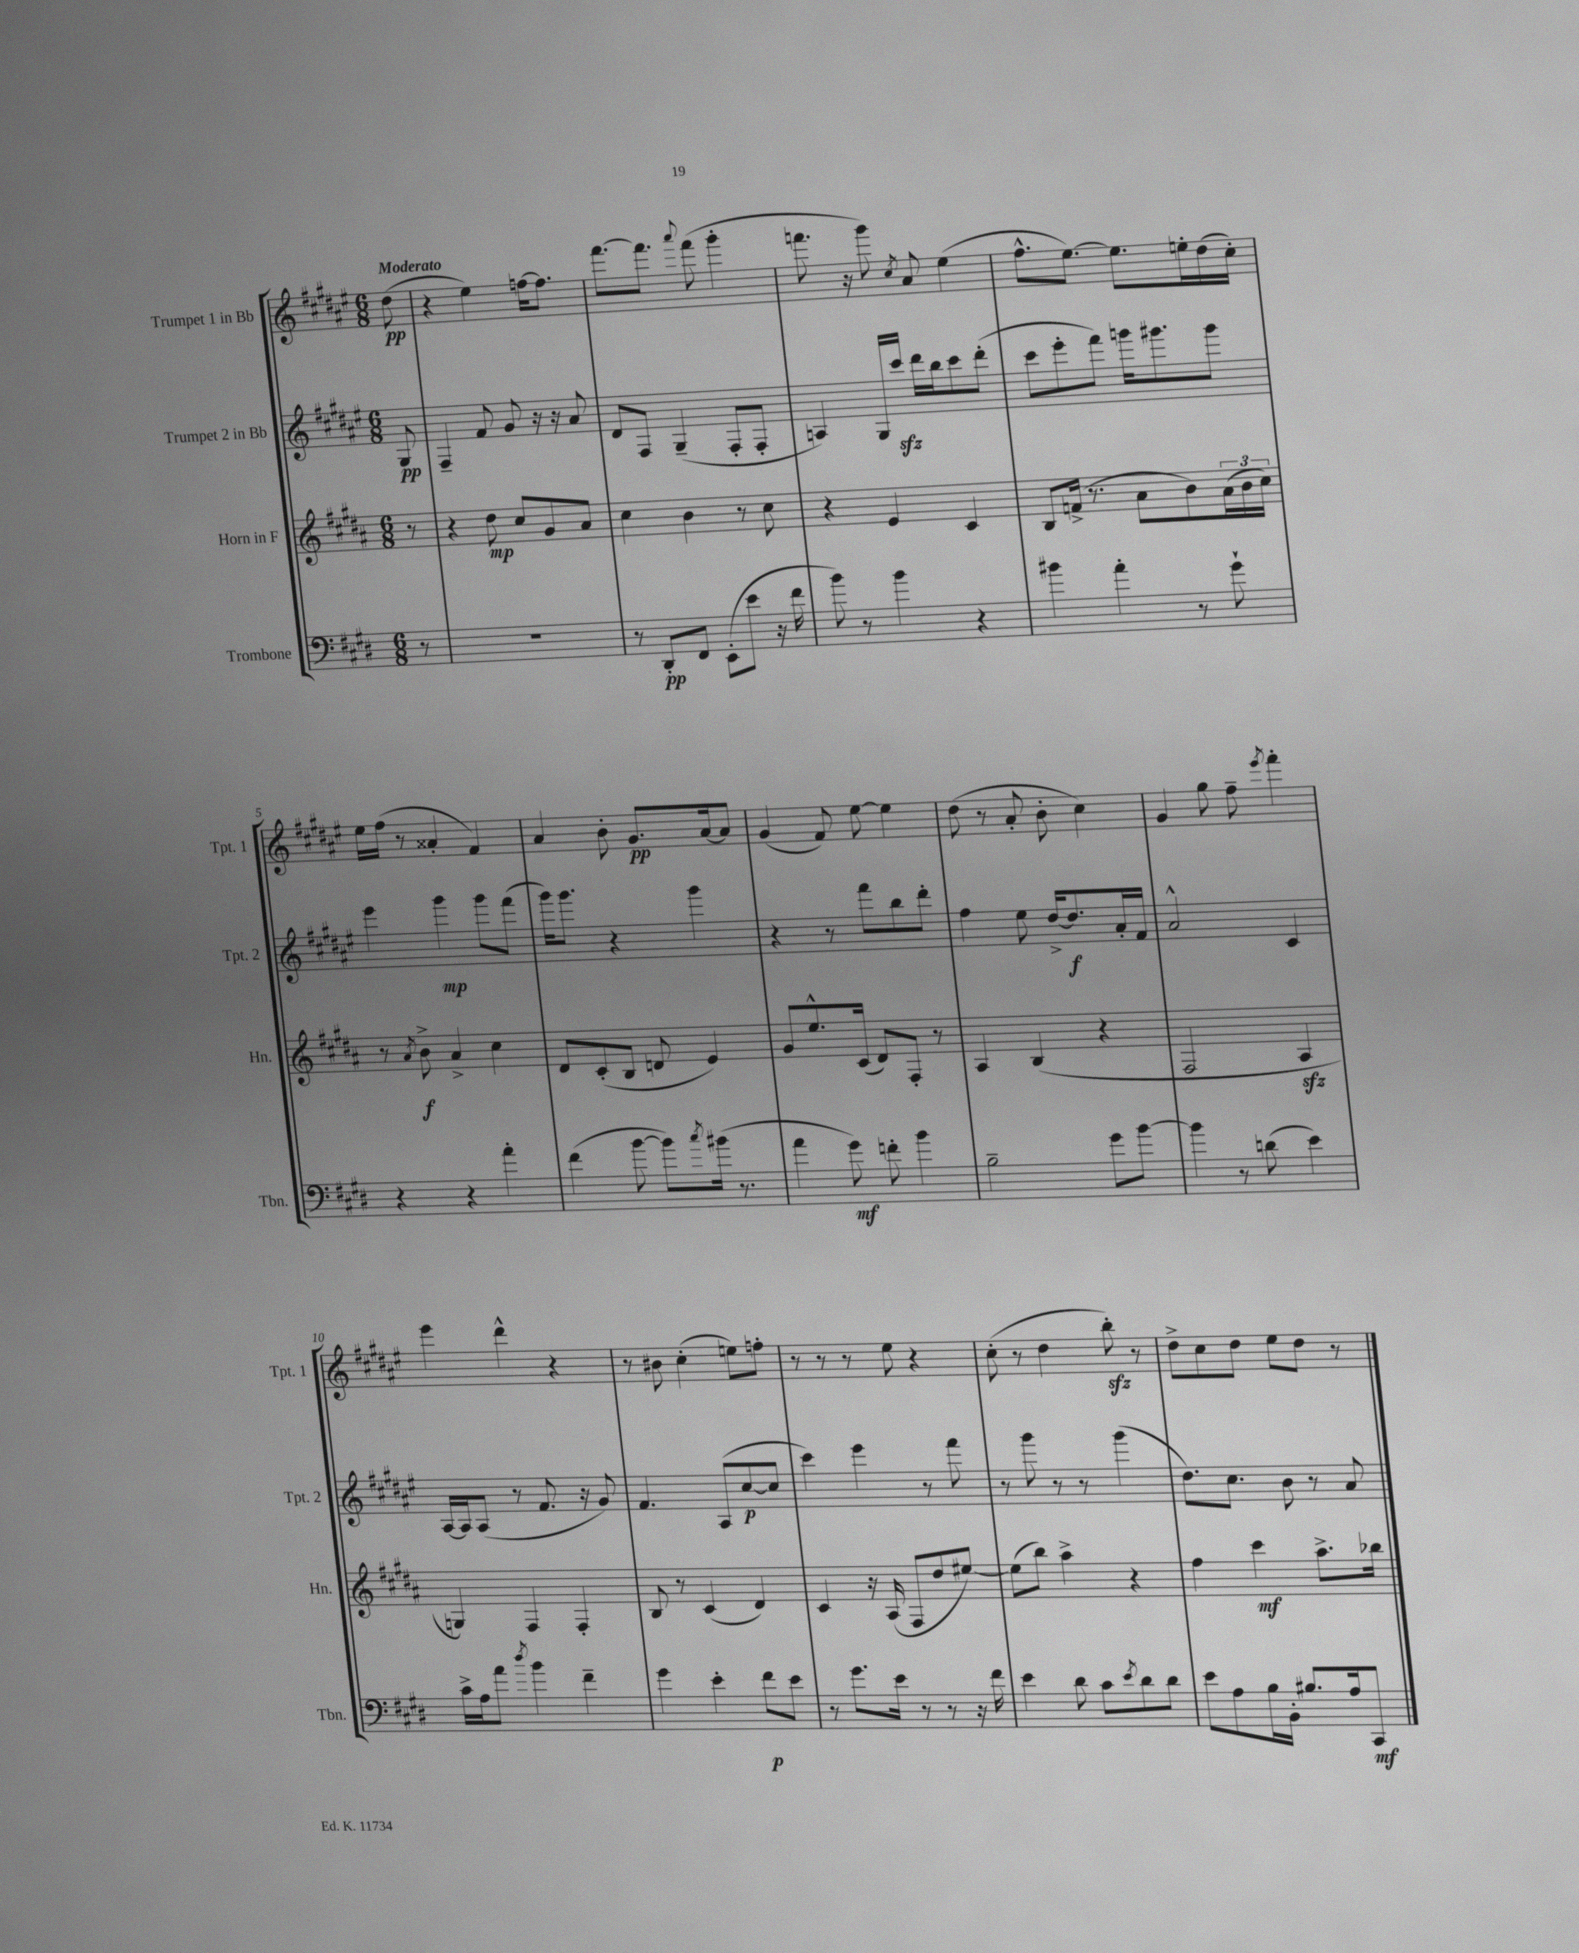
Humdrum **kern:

**kern	**kern	**kern	**kern
*staff4	*staff3	*staff2	*staff1
*clefF4	*clefG2	*clefG2	*clefG2
*k[f#c#g#d#]	*k[f#c#g#d#a#]	*k[f#c#g#d#a#e#]	*k[f#c#g#d#a#e#]
*M6/8	*M6/8	*M6/8	*M6/8
8r	8r	8G#	(8dd#
=	=	=	=
2.r	4r	4F#~	4r
.	8dd#	8f#	4ee#)
.	8cc#	8g#	.
.	8g#	16r	[16ff
.	.	16r	8.ff]
.	8a#	8a#	.
=	=	=	=
8r	4cc#	8d#	[8.fff#
8DD#'	.	8F#	.
.	.	.	8.fff#]
8FF#	4b	(4G#~	.
.	.	.	8qqaaa#
(8EE'	.	.	(8fff#
8e	8r	8F#'	4ggg#'
16r	8cc#	8F#'	.
16f#	.	.	.
=	=	=	=
8b)	4r	4A)	8.fff
8r	.	.	.
.	.	.	16r
4b	4e	16G#	8ggg#)
.	.	16ccc#	.
.	.	.	8qcc#
.	.	16ddd#	8a#
.	.	16bb	.
4r	4c#	8ccc#	(4ee#
.	.	(8ddd#'	.
=	=	=	=
4b#	8B	8ccc#	8.ff#^^
.	(16f^	8eee#'	.
.	8.r	.	[8.ee#)
4a'	.	8fff#)	.
.	8a#	16ggg	8.ee#]
.	.	8.ggg#	.
8r	8b)	.	.
.	.	.	16ee'
8g#`	(24a#	8ggg#	(16dd#
.	24b	.	.
.	.	.	16cc#')
.	24cc#)	.	.
=	=	=	=
4r	8r	4eee#	16ee#
.	.	.	(16ff#
.	8qa#	.	.
.	8b^	.	8r
4r	4a#^	4ggg#	4a##'
4a'	4cc#	8ggg#	4f#)
.	.	(8fff#	.
=	=	=	=
(4f#	8d#	16ggg#)	4a#
.	.	8.ggg#	.
.	(8c#'	.	.
[8b	8B	4r	8b'
8b])	8d	.	8.g#
8qcc#	.	.	.
(16b#	4e)	4ggg#	.
8.r	.	.	[16a#
.	.	.	8a#]
=	=	=	=
4a	8g#	4r	(4g#
.	8.ee^^	.	.
8g#)	.	8r	8f#)
.	(16c#	.	.
8f'	8d#)	8fff#	[8ee#
4b	8F#'	8bb	4ee#]
.	8r	8ddd#'	.
=	=	=	=
2B~	4A#	4ff#	(8dd#
.	.	.	8r
.	(4B	8ee#	8a#'
.	.	[16dd#^	8b'
.	.	8.dd#]	.
8g#	4r	.	4cc#)
[8b	.	16a#'	.
.	.	16f#	.
=	=	=	=
4b]	2F#	2a#^^	4g#
8r	.	.	8gg#
(8d	.	.	8ff#~
.	.	.	8qeee#
4e)	4A#	4c#	4fff#'
=	=	=	=
16c#^	4G)	[16A#	4eee#
16A	.	16A#]	.
8a	.	(8A#	.
8qdd#	.	.	.
4b	4F#	8r	4ddd#^^
.	.	8.f#	.
4f#~	4F#'	.	4r
.	.	16r	.
.	.	8g#)	.
=	=	=	=
4g#	8B	4.f#	8r
.	8r	.	8b#
4e'	(4c#	.	(4cc#'
.	.	(8A#	.
8f#	4d#)	[8cc#	8ee)
8e	.	8cc#]	8ff'
=	=	=	=
8r	4c#	4ccc#)	8r
8.g#	.	.	8r
.	16r	4eee#	8r
16e	(16A#	.	.
8r	8F#	.	8ee#
8r	8dd#	8r	4r
16r	[8ee#)	8fff#	.
16f#	.	.	.
=	=	=	=
4e	(8ee#]	8r	(8cc#'
.	8bb)	8ggg#	8r
8d#	4aa#^	8r	4dd#
8c#	.	8r	.
8qe	.	.	.
8d#	4r	(4ggg#	8bb')
8d#	.	.	8r
=	=	=	=
8e	4ff#	8.dd#)	8dd#^
8A	.	.	8cc#
.	.	8.cc#	.
16B	4ccc#	.	8dd#
16BB'	.	.	.
8.B#	.	8b	8ee#
.	8.aa#^	8r	8dd#
16A	.	.	.
8CC#	.	8a#	8r
.	16bb-	.	.
==	==	==	==
*-	*-	*-	*-
